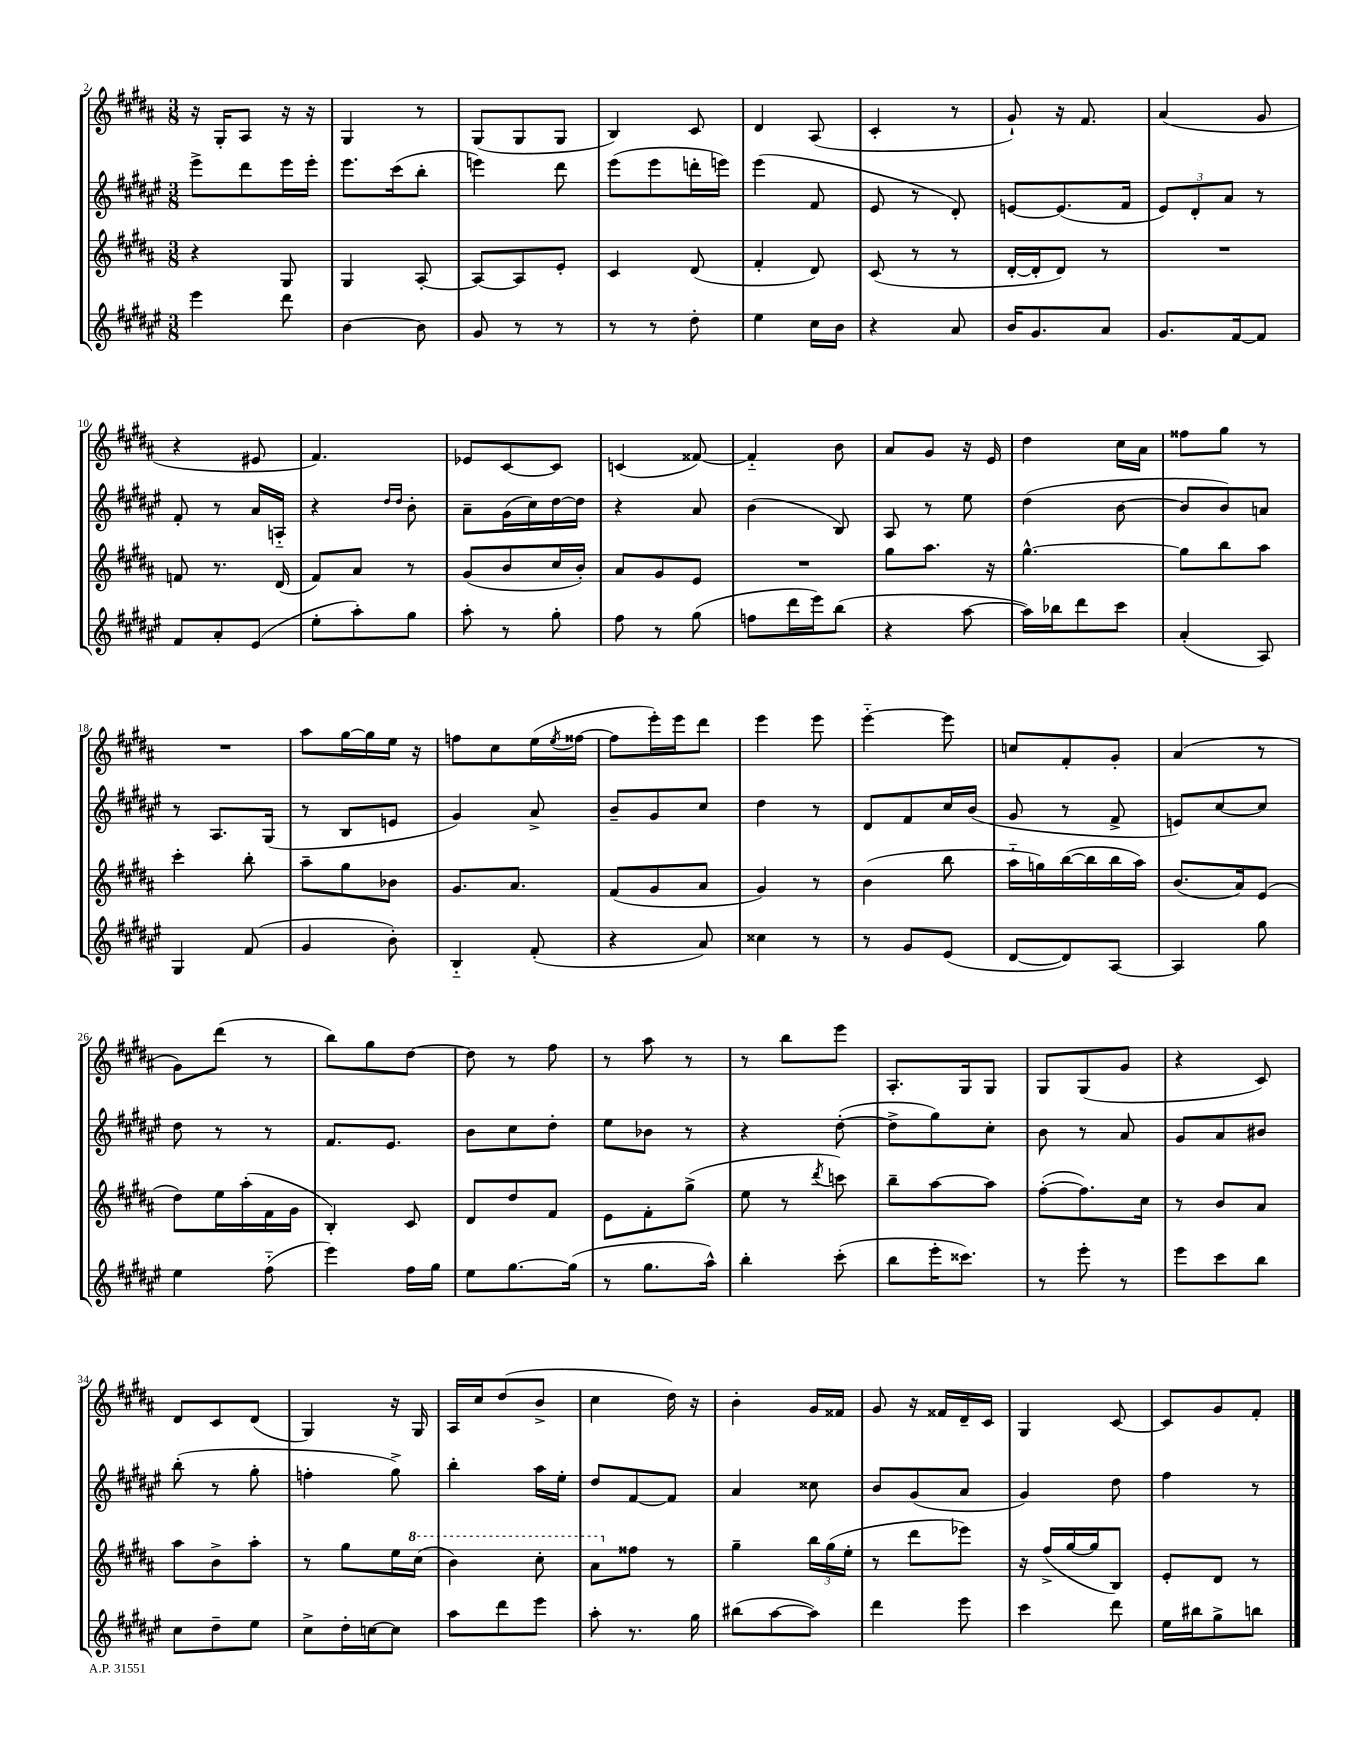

**kern	**kern	**kern	**kern
*part4	*part3	*part2	*part1
*staff4	*staff3	*staff2	*staff1
*clefG2	*clefG2	*clefG2	*clefG2
*k[f#c#g#d#a#e#]	*k[f#c#g#d#a#]	*k[f#c#g#d#a#e#]	*k[f#c#g#d#a#]
*M3/8	*M3/8	*M3/8	*M3/8
=2	=2	=2	=2
4eee#\	4r	8eee#^\L	16r
.	.	.	16G#'/KL
.	.	8ddd#\	8A#/J
8ddd#\	8G#/	16eee#\L	16r
.	.	16eee#'\JJ	16r
=3	=3	=3	=3
[4b\	4G#/	8.eee#\L	4G#/
.	.	(16ccc#\k	.
8b\]	[8A#'/	8bb'\J	8r
=4	=4	=4	=4
8g#/	8A#/L_	4eeen\)	(8G#/L
8r	8A#/]	.	8G#/
8r	8e'/J	8ddd#\	8G#/J
=5	=5	=5	=5
8r	4c#/	(8eee#\L	4B/)
8r	.	8eee#\	.
8dd#'\	(8d#/	16dddn'\L	8c#/
.	.	16eeen\JJ)	.
=6	=6	=6	=6
4ee#\	4f#'/	(4eee#\	4d#/
16cc#\LL	8d#/)	8f#/	(8A#/
16b\JJ	.	.	.
=7	=7	=7	=7
4r	(8c#/	8e#/	4c#'/
.	8r	8r	.
8a#/	8r	8d#'/)	8r
=8	=8	=8	=8
16b/KL	[16d#'/LL	[8en/L	8g#`/)
8.g#/	16d#'/J]	.	.
.	8d#/J)	(8.e/]	16r
.	.	.	8.f#/
8a#/J	8r	.	.
.	.	16f#/Jk	.
=9	=9	=9	=9
8.g#/L	4.r	12e#/L)	(4a#/
.	.	12d#'/	.
.	.	12a#/J	.
[16f#/k	.	.	.
8f#/J]	.	8r	8g#/
!!LO:LB:g=z
=10	=10	=10	=10
8f#/L	8fn/	8f#'/	4r
8a#'/	8.r	8r	.
(8e#/J	.	16a#/LL	8e#X/
.	(16d#/	16An/JJ	.
=11	=11	=11	=11
8ee#'\L	8f#/L)	4r	4.f#/)
8aa#'\)	8a#/J	.	.
.	.	16qqdd#/LL	.
.	.	16qqdd#/JJ	.
8gg#\J	8r	8b'\	.
=12	=12	=12	=12
8aa#'\	(8g#/L	8a#~\L	8e-X/L
8r	8b/	(16g#\L	[8c#/
.	.	16cc#\)	.
8gg#'\	16cc#/L	[16dd#\	8c#/J]
.	16b'/JJ)	16dd#\JJ]	.
=13	=13	=13	=13
8ff#\	8a#/L	4r	(4cn/
8r	8g#/	.	.
(8gg#\	8e/J	8a#/	[8f##X/)
=14	=14	=14	=14
8ffn\L	4.r	(4b\	4f##/]
16ddd#\L	.	.	.
16eee#\J)	.	.	.
(8bb\J	.	8B/)	8b\
=15	=15	=15	=15
4r	8gg#\L	8A#/	8a#/L
.	8.aa#\J	8r	8g#/J
[8aa#\	.	8ee#\	16r
.	16r	.	16e/
=16	=16	=16	=16
16aa#\LL])	[4.gg#^^\	(4dd#\	4dd#\
16bb-X\J	.	.	.
8ddd#\	.	.	.
8ccc#\J	.	[8b\	16cc#\LL
.	.	.	16a#\JJ
=17	=17	=17	=17
(4a#'/	8gg#\L]	8b/L]	8ff##X\L
.	8bb\	8b/)	8gg#\J
8A#/)	8aa#\J	8an/J	8r
!!LO:LB:g=z
=18	=18	=18	=18
4G#/	4ccc#'\	8r	4.r
.	.	8.A#/L	.
(8f#/	8bb'\	.	.
.	.	(16G#/Jk	.
=19	=19	=19	=19
4g#/	8aa#~\L	8r	8aa#\L
.	8gg#\	8B/L	[16gg#\L
.	.	.	16gg#\]
8b'\)	8b-X\J	8en/J	16ee\JJ
.	.	.	16r
=20	=20	=20	=20
4B/	8.g#/L	4g#/)	8ffn\L
.	.	.	8cc#\
.	8.a#/J	.	.
(8f#'/	.	8a#^/	(16ee\L
.	.	.	8qee/
.	.	.	[16ff##X\JJ
=21	=21	=21	=21
4r	(8f#/L	8b~/L	8ff##\L]
.	8g#/	8g#/	16eee'\L)
.	.	.	16eee\J
8a#/)	8a#/J	8cc#/J	8ddd#\J
=22	=22	=22	=22
4cc##X\	4g#/)	4dd#\	4eee\
8r	8r	8r	8eee\
=23	=23	=23	=23
8r	(4b\	8d#/L	[4eee\
8g#/L	.	8f#/	.
(8e#/J	8bb\	16cc#/L	8eee\]
.	.	(16b/JJ	.
=24	=24	=24	=24
[8d#/L	16aa#\LL	8g#/	8ccn/L
.	16ggn\)	.	.
8d#/])	([16bb\	8r	8f#'/
.	16bb\]	.	.
[8A#/J	16bb\	8f#^/	8g#'/J
.	16aa#\JJ)	.	.
=25	=25	=25	=25
4A#/]	(8.b/L	8en/L)	(4a#/
.	.	[8cc#/	.
.	16a#/k)	.	.
8gg#\	(8e/J	8cc#/J]	8r
!!LO:LB:g=z
=26	=26	=26	=26
4ee#\	8dd#\L)	8dd#\	8g#\L)
.	16ee\L	8r	(8ddd#\J
.	(16aa#'\	.	.
(8ff#\	16f#\	8r	8r
.	16g#\JJ	.	.
=27	=27	=27	=27
4eee#\)	4B'/)	8.f#/L	8bb\L)
.	.	.	8gg#\
.	.	8.e#/J	.
16ff#\LL	8c#/	.	[8dd#\J
16gg#\JJ	.	.	.
=28	=28	=28	=28
8ee#\L	8d#/L	8b\L	8dd#\]
[8.gg#\	8dd#/	8cc#\	8r
.	8f#/J	8dd#'\J	8ff#\
(16gg#\Jk]	.	.	.
=29	=29	=29	=29
8r	8e\L	8ee#\L	8r
8.gg#\L	8f#'\	8b-X\J	8aa#\
.	(8gg#^\J	8r	8r
16aa#^^\Jk)	.	.	.
=30	=30	=30	=30
4bb'\	8ee\	4r	8r
.	8r	.	8bb\L
.	8qddd#/	.	.
(8ccc#'\	8cccn\)	([8dd#'\	8eee\J
=31	=31	=31	=31
8bb\L	8bb~\L	8dd#^\L]	8.A#'/L
16eee#'\K	[8aa#\	8gg#\)	.
8.ccc##X\J)	.	.	16G#/k
.	8aa#\J]	8cc#'\J	8G#/J
=32	=32	=32	=32
8r	([8ff#'\L	8b\	8G#/L
8eee#'\	8.ff#\])	8r	(8G#/
8r	.	8a#/	8g#/J
.	16cc#\Jk	.	.
=33	=33	=33	=33
8eee#\L	8r	8g#/L	4r
8ccc#\	8b/L	8a#/	.
8bb\J	8a#/J	8b#X/J	8c#/)
!!LO:LB:g=z
=34	=34	=34	=34
8cc#\L	8aa#\L	(8bb'\	8d#/L
8dd#~\	8b^\	8r	8c#/
8ee#\J	8aa#'\J	8gg#'\	(8d#/J
=35	=35	=35	=35
8cc#^\L	8r	4ffn'\	4G#/)
16dd#'\L	8gg#\L	.	.
[16ccn\J	.	.	.
8cc\J]	16ee\L	8gg#^\)	16r
*	*8va	*	*
.	(16ccc#\JJ	.	16G#/
=36	=36	=36	=36
8aa#\L	4bb\)	4bb'\	16A#/LL
.	.	.	16cc#/J
8ddd#\	.	.	(8dd#/
8eee#\J	8ccc#'\	16aa#\LL	8b^/J
.	.	16ee#'\JJ	.
=37	=37	=37	=37
8aa#'\	8aa#\L	8dd#/L	4cc#\
*	*X8va	*	*
8.r	8ff##X\J	[8f#/	.
.	8r	8f#/J]	16dd#\)
16gg#\	.	.	16r
=38	=38	=38	=38
(8bb#X\L	4gg#~\	4a#/	4b'\
[8aa#\	.	.	.
8aa#\J])	24bb\LL	8cc##X\	16g#/LL
.	(24gg#\	.	.
.	.	.	16f##X/JJ
.	24ee'\JJ	.	.
=39	=39	=39	=39
4ddd#\	8r	8b/L	8g#/
.	8ddd#\L	(8g#/	16r
.	.	.	16f##X/LL
8eee#\	8eee-X\J)	8a#/J	16d#~/
.	.	.	16c#/JJ
=40	=40	=40	=40
4ccc#\	16r	4g#/)	4G#/
.	(16ff#^/LL	.	.
.	[16gg#/	.	.
.	16gg#/J]	.	.
8ddd#\	8B/J)	8dd#\	[8c#/
=41	=41	=41	=41
16ee#\LL	8e'/L	4ff#\	8c#/L]
16bb#X\J	.	.	.
8gg#^\	8d#/J	.	8g#/
8bbn\J	8r	8r	8f#'/J
==	==	==	==
*-	*-	*-	*-
